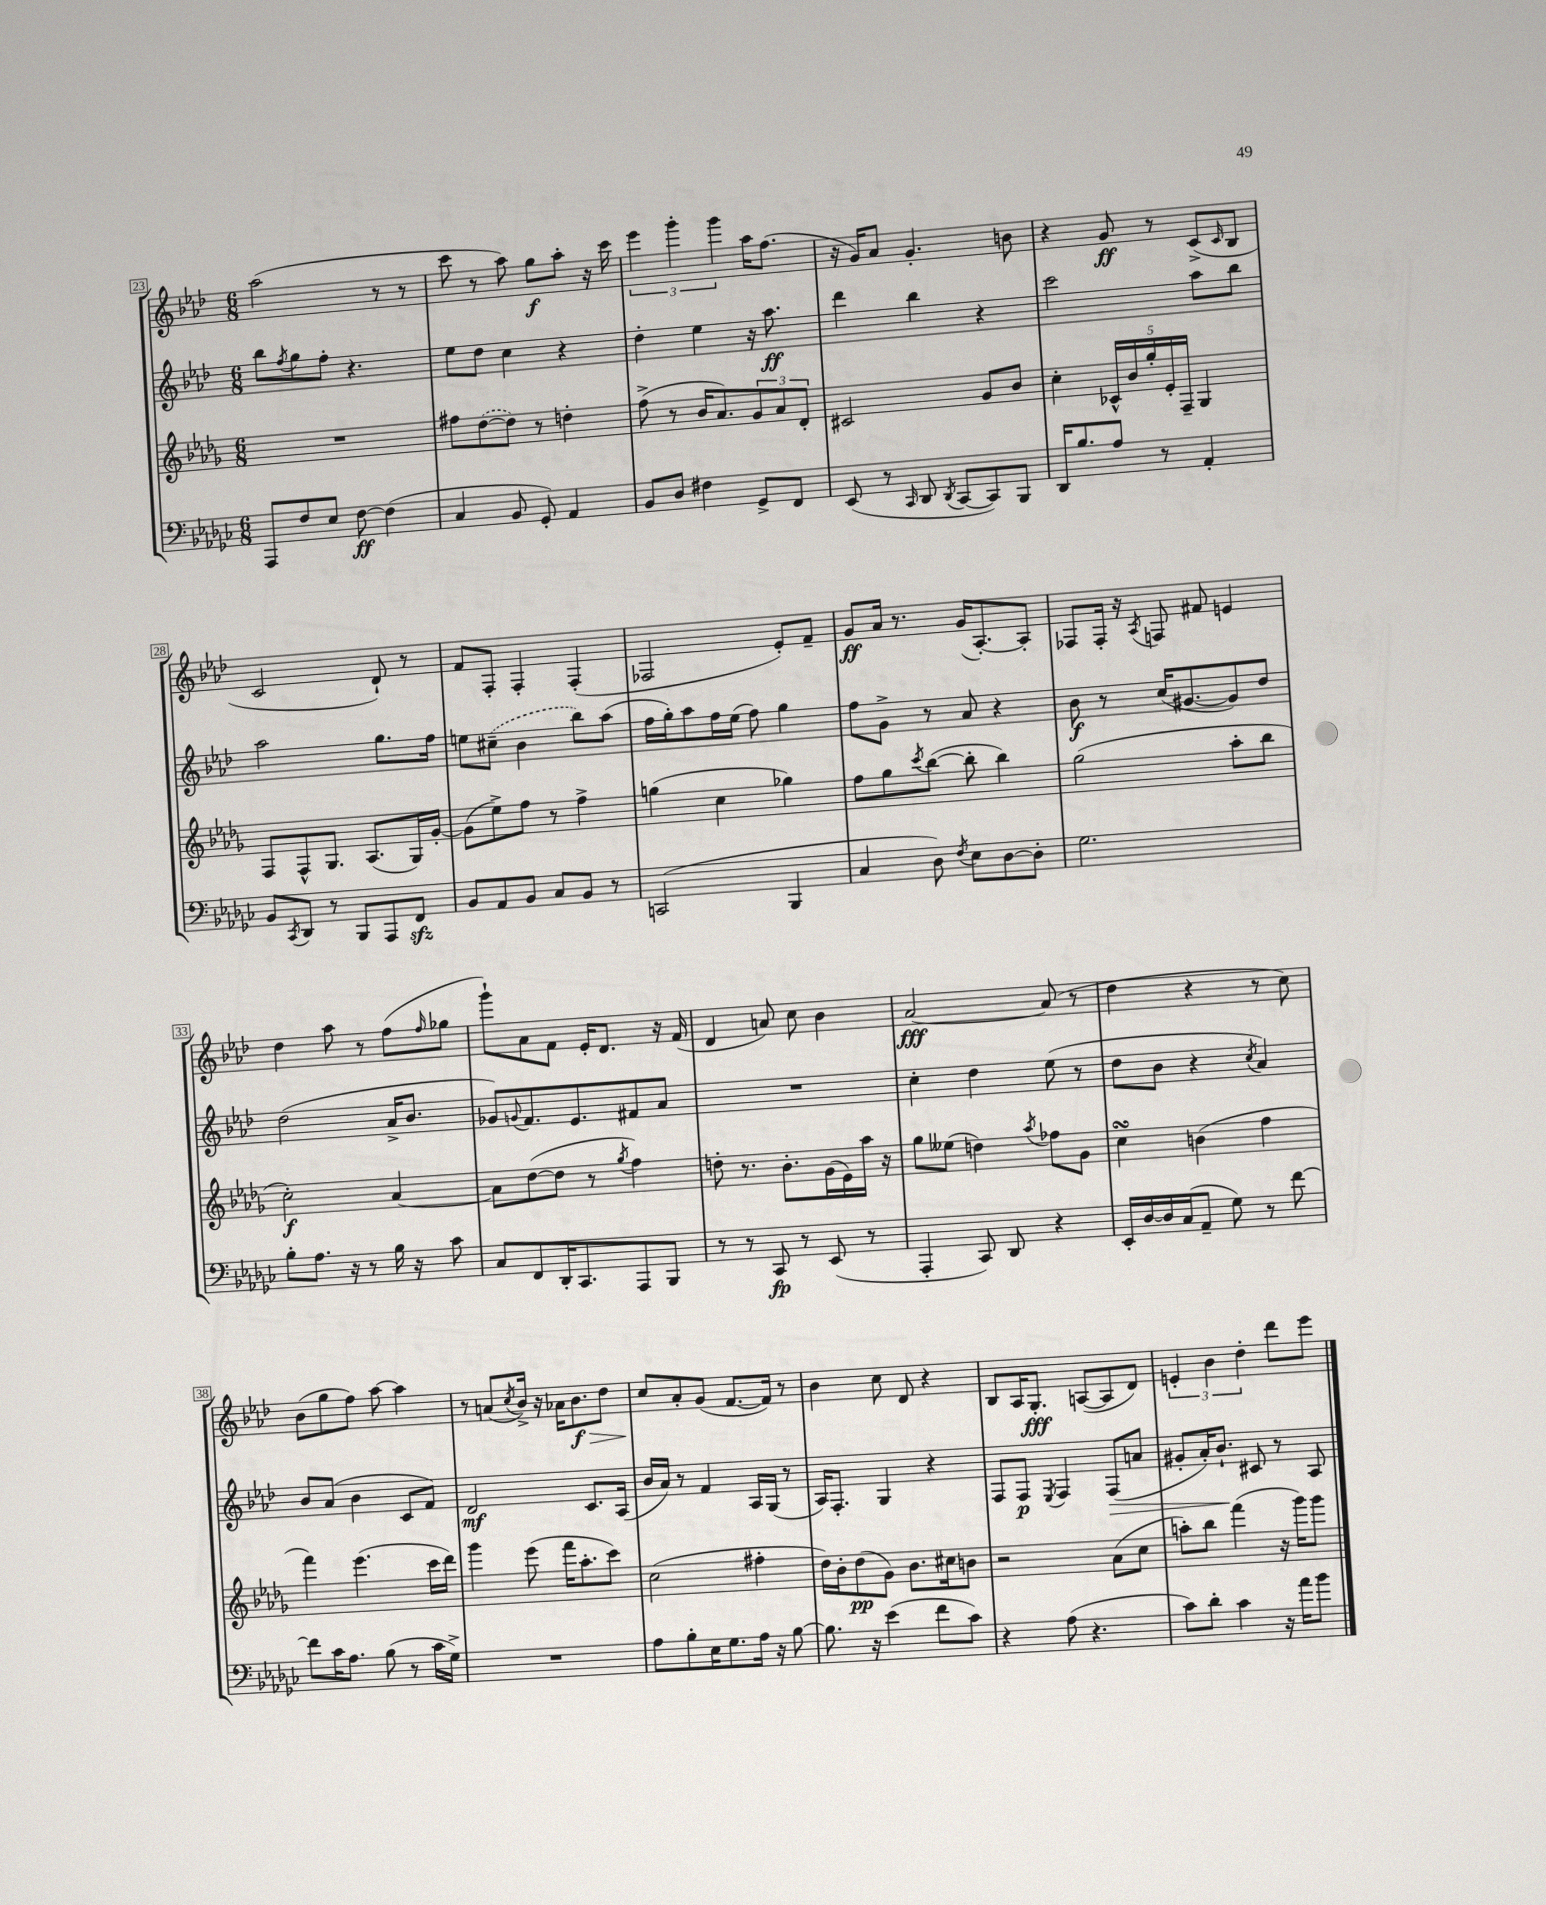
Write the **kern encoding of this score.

**kern	**kern	**kern	**kern
*staff4	*staff3	*staff2	*staff1
*clefF4	*clefG2	*clefG2	*clefG2
*k[b-e-a-d-g-c-]	*k[b-e-a-d-g-]	*k[b-e-a-d-]	*k[b-e-a-d-]
*M6/8	*M6/8	*M6/8	*M6/8
8AAA-	2.r	8bb-	(2aa-
.	.	8qff	.
8F	.	8gg	.
8E-	.	8ff'	.
[8F	.	4.r	.
(4F]	.	.	8r
.	.	.	8r
=	=	=	=
4C-	8ff#	8ee-	8ccc
.	([8dd-	8dd-	8r
8BB-	8dd-])	4cc	8aa-)
8GG-')	8r	.	8gg
4AA-	4dd'	4r	8aa-'
.	.	.	16r
.	.	.	16ccc
=	=	=	=
8BB-	(8ff^	4dd-'	6eee-
8D-	8r	.	.
.	.	.	6ggg'
4F#	16b-	4ee-	.
.	8.a-)	.	.
.	.	.	6ggg
8GG-^	12g-	16r	16aa-
.	.	8.aa-	(8.ff
.	12a-	.	.
8FF	.	.	.
.	12d-'	.	.
=	=	=	=
(8EE-	2c#	4ddd-	16r
.	.	.	16g)
8r	.	.	8a-
16qqCC-	.	.	.
8DD-	.	4bb-	4.g'
8qDD-	.	.	.
[8CC-	.	.	.
8CC-])	8g-	4r	.
8BBB-	8b-	.	8b
=	=	=	=
16DD-	4cc'	2ccc	4r
8.B-	.	.	.
8A-	20c-^^	.	8g
.	20b-	.	.
.	20gg-'	.	.
8r	.	.	8r
.	20e-'	.	.
.	20F~	.	.
4AA-'	4G-	8aa-	(8c^
.	.	.	16qqc
.	.	8bb-	8B-
=	=	=	=
8BB-	8F	2aa-	2c
8qCC-	.	.	.
8DD-	8F^^	.	.
8r	8.G-	.	.
8BBB-	.	.	.
.	(8.A-	.	.
8AAA-	.	8.gg	8d-`)
8FF	16G-)	.	8r
.	[16g-'	16ff	.
=	=	=	=
8BB-	(8g-]	8ee	8f
8AA-	8ee-^)	(8cc#~	8F'
8BB-	8ff	4b-	4F'
8C-	8r	.	.
8BB-	4ff^	8bb-)	(4F'
8r	.	(8aa-	.
=	=	=	=
(2CC	(4gg	16ff	2F-
.	.	16gg')	.
.	.	8aa-	.
.	4cc	16ff	.
.	.	(16ee-	.
.	.	8ff)	.
4BBB-	4gg-)	4gg	8e-')
.	.	.	8f~
=	=	=	=
4C-	8ff	8ff	8g
.	8gg-	8g^	16a-
.	.	.	8.r
.	8qccc	.	.
8D-)	([8bb-	8r	.
8qF	.	.	.
8E-	8bb-']	8a-	(16g
.	.	.	[8.A-')
[8D-	4bb-)	4r	.
8D-']	.	.	8A-']
=	=	=	=
2.G-	(2gg-	8b-	8F-
.	.	8r	16F-'
.	.	.	16r
.	.	.	8qA-
.	.	(16cc	8F
.	.	[8.g#	.
.	.	.	8f#
.	8aa-'	8g#])	4e
.	8bb-	8dd-	.
=	=	=	=
8B-'	2cc')	(2dd-	4dd-
8.A-	.	.	.
.	.	.	8aa-
16r	.	.	.
8r	.	.	8r
16B-	[4a-	16a-^	(8ff
16r	.	8.b-	.
.	.	.	16qqff
8c-	.	.	8gg-
=	=	=	=
8C-	8a-]	8g-)	8ggg`)
.	.	8qqg	.
8FF	([8dd-	8.f	8a-
16DD-'	8dd-]	.	8f
8.CC-	.	8.e-	.
.	8r	.	16e-'
.	.	.	8.d-
.	8qgg-	.	.
8AAA-	4ff)	8f#	.
8BBB-	.	8a-	16r
.	.	.	(16f
=	=	=	=
8r	8dd'	2.r	4d-
8r	8.r	.	.
8CC-	.	.	8a)
.	8.b-'	.	.
8r	.	.	8cc
(8EE-	(16g-	.	4b-
.	16e-)	.	.
8r	16aa-	.	.
.	16r	.	.
=	=	=	=
4AAA-'	8gg-	4cc'	[2a-
.	(8ee--	.	.
8CC-)	4dd)	4dd-	.
8DD-	.	.	.
.	8qaa-	.	.
4r	8ff-	(8ee-	(8a-]
.	8g-	8r	8r
=	=	=	=
16EE-'	4cc	8dd-	4dd-
[16D-	.	.	.
16D-]	.	8b-	.
(16C-	.	.	.
8AA-~	(4b	4r	4r
8G-)	.	.	.
.	.	8qcc	.
8r	4ff	4a-)	8r
[8f	.	.	8cc)
=	=	=	=
8f]	4fff)	8b-	(8b-
16c-	.	(8a-	8gg
8.A-	.	.	.
.	(4.eee-	4b-	8ff)
(8B-	.	.	[8aa-
8r	.	8c	4aa-]
16c-	16ccc	8f)	.
16G-^)	16ddd-)	.	.
=	=	=	=
2.r	4ggg-	2d-	8r
.	.	.	(8a
.	.	.	8qcc
.	(8eee-	.	16b-^)
.	.	.	16r
.	16fff	.	16a-
.	8.aa-'	.	8.b-
.	.	8.c	.
.	8ccc)	.	8dd-
.	.	(16A-	.
=	=	=	=
8A-	(2cc	16b-	8cc
.	.	16a-)	.
8B-'	.	8r	8a-'
16E-	.	4f	(8g
8.G-	.	.	.
.	.	.	[8.f
16A-	4ff#'	16A-	.
16r	.	(16G	16f])
[8B-	.	8r	8r
=	=	=	=
8.B-]	16dd-)	16A-)	4b-
.	16b-'	8.F'	.
.	(8dd-	.	.
16r	.	.	.
(4e-	8g-)	4G	8cc
.	8.b-	.	8d-
8f	.	4r	4r
.	16cc#	.	.
8c-)	8b	.	.
=	=	=	=
4r	2r	8F	8B-
.	.	8F	16A-
.	.	.	8.G'
.	.	8qE-	.
(8A-	.	4F	.
4.r	.	.	([8A
.	(8a-	(8F	8A]
.	8cc	8a	8d-)
=	=	=	=
8c-)	8aa')	8g#'	6e'
8d-'	8bb-	16a-')	.
.	.	.	6b-
.	.	8.b-`	.
4c-	(4fff	.	.
.	.	.	6dd-'
.	.	8c#	.
16r	16r	8r	8ddd-
16a-	16ggg-)	.	.
8b-	8ggg-	8A-	8eee-
==	==	==	==
*-	*-	*-	*-
